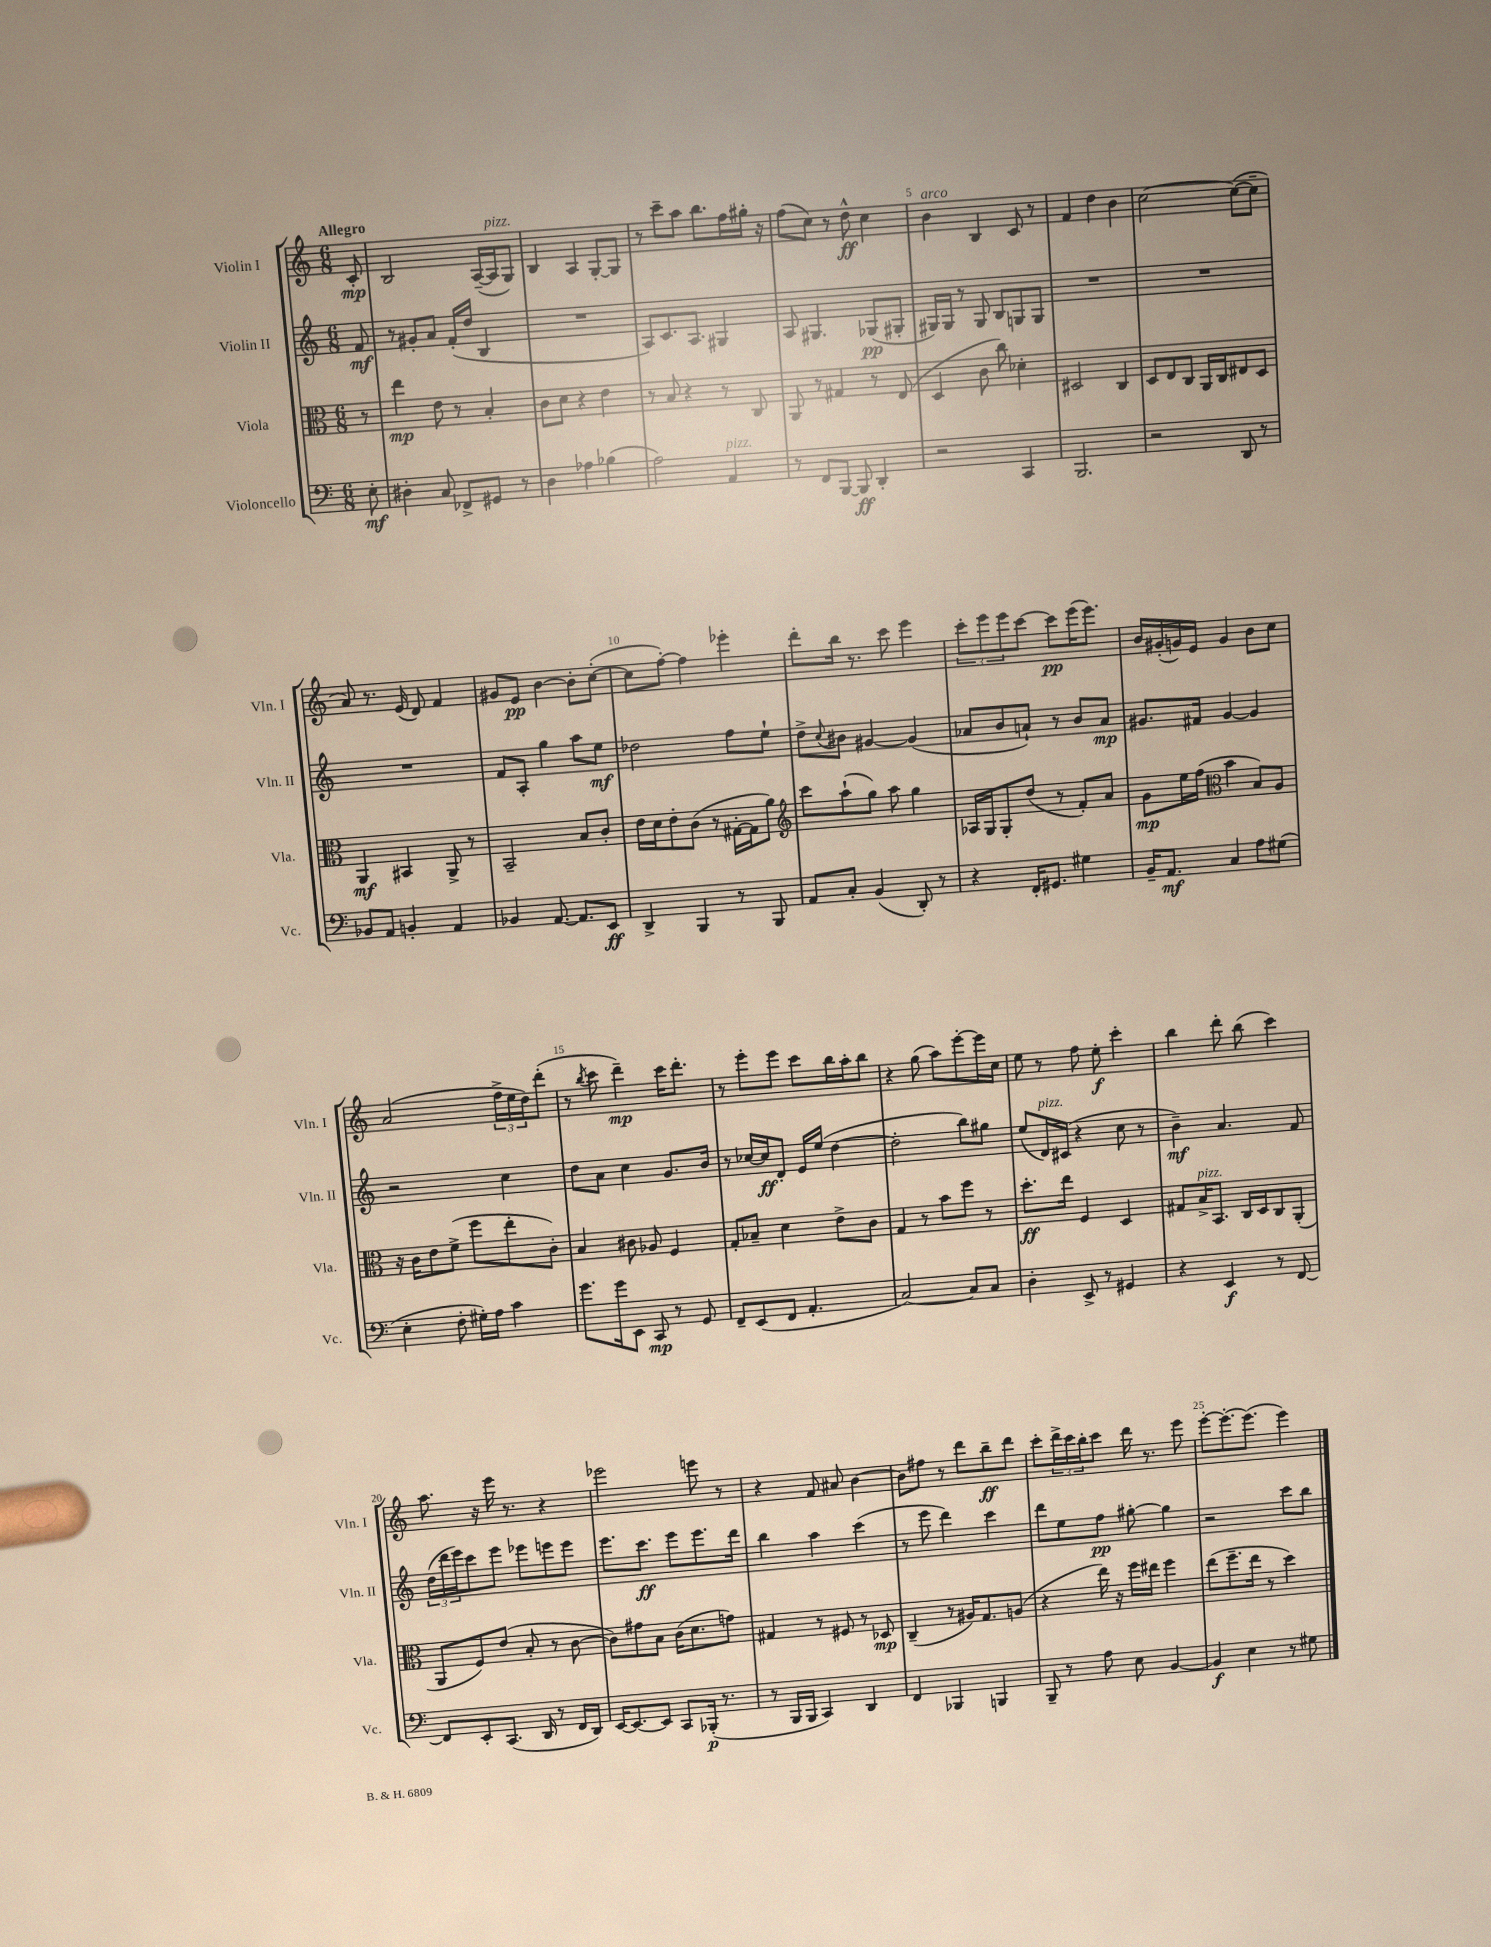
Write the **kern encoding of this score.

**kern	**dynam	**kern	**dynam	**kern	**dynam	**kern	**dynam
*part4	*part4	*part3	*part3	*part2	*part2	*part1	*part1
*staff4	*staff4	*staff3	*staff3	*staff2	*staff2	*staff1	*staff1
*I"Violoncello	*	*I"Viola	*	*I"Violin II	*	*I"Violin I	*
*I'Vc.	*	*I'Vla.	*	*I'Vln. II	*	*I'Vln. I	*
*clefF4	*	*clefC3	*	*clefG2	*	*clefG2	*
*k[]	*	*k[]	*	*k[]	*	*k[]	*
*M6/8	*	*M6/8	*	*M6/8	*	*M6/8	*
=	=	=	=	=	=	=	=
!	!	!	!	!	!	!LO:TX:a:B:t=Allegro	!
8E'\	mf	8r	.	8f/	mf	8c'/	mp
=1	=1	=1	=1	=1	=1	=1	=1
4D#X'\	.	4ee\	mp	8r	.	2B/	.
.	.	.	.	8g#X'/L	.	.	.
8C/	.	8e\	.	8a/J	.	.	.
8FF-X^/L	.	8r	.	(16f'/LL	.	.	.
.	.	.	.	16dd/JJ	.	.	.
8GG#X/J	.	4B'/	.	4B/	.	([16A~/LL	.
!	!	!	!	!	!	!LO:TX:a:i:t=pizz.	!
.	.	.	.	.	.	16A/J]	.
8r	.	.	.	.	.	8G/J)	.
=2	=2	=2	=2	=2	=2	=2	=2
4D\	.	8c\L	.	2.r	.	4B/	.
.	.	8d\J	.	.	.	.	.
4A-X\	.	4r	.	.	.	4A/	.
(4B-X\	.	4e\	.	.	.	[8G'/L	.
.	.	.	.	.	.	8G/J]	.
=3	=3	=3	=3	=3	=3	=3	=3
2A\)	.	8r	.	8A/L)	.	8r	.
.	.	8B/	.	8.c/	.	8ccc~\L	.
.	.	4r	.	.	.	8aa\J	.
.	.	.	.	8.A/J	.	.	.
.	.	.	.	.	.	8.bb\L	.
!LO:TX:a:i:t=pizz.	!	!	!	!	!	!	!
4AA/	.	8r	.	4G#X/	.	.	.
.	.	.	.	.	.	16ff\L	.
.	.	8C/	.	.	.	16gg#X'\JJ	.
.	.	.	.	.	.	16r	.
=4	=4	=4	=4	=4	=4	=4	=4
8r	.	8AA/	.	8A/	.	(8ff\L	.
8FF/L	.	8r	.	4.G#X/	.	8cc\J)	.
[8BBB/J	.	4G#X/	.	.	.	8r	.
8BBB/]	ff	.	.	.	.	8dd^^\	ff
4DD'/	.	8r	.	(8G-X/L	pp	4cc\	.
.	.	(8E/	.	8G#X'/J	.	.	.
=5	=5	=5	=5	=5	=5	=5	=5
!	!	!	!	!	!	!LO:TX:a:i:t=arco	!
2r	.	4D/	.	16G#X/LL)	.	4b\	.
.	.	.	.	16G#/JJ	.	.	.
.	.	.	.	8r	.	.	.
.	.	8c\	.	8G#/	.	4B/	.
.	.	8cc\)	.	8B/L	.	.	.
4CC/	.	4d-X'\	.	8Gn/	.	8c/	.
.	.	.	.	8G/J	.	8r	.
=6	=6	=6	=6	=6	=6	=6	=6
2.BBB/	.	2D#X/	.	2.r	.	4f/	.
.	.	.	.	.	.	4dd\	.
.	.	4C/	.	.	.	4b\	.
=7	=7	=7	=7	=7	=7	=7	=7
2r	.	8D/L	.	2.r	.	[2cc\	.
.	.	8E/	.	.	.	.	.
.	.	8C/J	.	.	.	.	.
.	.	16AA/LL	.	.	.	.	.
.	.	16C/J	.	.	.	.	.
8DD/	.	8E#X/	.	.	.	(8cc\L_	.
8r	.	8D/J	.	.	.	8cc~\J]	.
!!LO:LB:g=z
=8	=8	=8	=8	=8	=8	=8	=8
8BB-X/L	.	4AA/	mf	2.r	.	8a/)	.
8AA/J	.	.	.	.	.	8.r	.
4BBn'/	.	4BB#X/	.	.	.	.	.
.	.	.	.	.	.	(16e/	.
.	.	.	.	.	.	8d/)	.
4AA/	.	8AA^/	.	.	.	4f/	.
.	.	8r	.	.	.	.	.
=9	=9	=9	=9	=9	=9	=9	=9
4BB-X/	.	2BB~/	.	8f/L	.	8g#X/L	.
.	.	.	.	8A'/J	.	8e/J	pp
[8.AA/	.	.	.	4gg\	.	[4b\	.
8.AA/L]	.	.	.	.	.	.	.
.	.	8B/L	.	8aa\L	.	8b'\L]	.
8EE/J	ff	8c'/J	.	8ee\J	mf	([8cc'\J	.
=10	=10	=10	=10	=10	=10	=10	=10
4DD^/	.	16e\LL	.	2dd-X\	.	8cc\L]	.
.	.	16d\J	.	.	.	.	.
.	.	8e'\	.	.	.	[8ff'\J)	.
4BBB/	.	(8c\J	.	.	.	4ff\]	.
.	.	8r	.	.	.	.	.
8r	.	[16G#X'\LL	.	8ff\L	.	4eee-X'\	.
.	.	16G#\J]	.	.	.	.	.
8BBB/	.	8a\J)	.	8ee`\J	.	.	.
=11	=11	=11	=11	=11	=11	=11	=11
*	*	*clefG2	*	*	*	*	*
8AA/L	.	8ccc\L	.	8dd^\L	.	8ddd'\L	.
.	.	.	.	8qqcc/	.	.	.
8C'/J	.	(8aa`\	.	8b#X\J	.	16bb\Jk	.
.	.	.	.	.	.	8.r	.
(4BB/	.	8gg\J)	.	[4g#X/	.	.	.
.	.	8aa\	.	.	.	8ccc\	.
8DD'/)	.	4gg\	.	(4g#/]	.	4eee\	.
8r	.	.	.	.	.	.	.
=12	=12	=12	=12	=12	=12	=12	=12
4r	.	16A-X/LL	.	8a-X/L	.	12ccc'\L	.
.	.	16G/J	.	.	.	.	.
.	.	.	.	.	.	12eee\	.
.	.	8G'/	.	8b/	.	.	.
.	.	.	.	.	.	12eee\	.
16FF'/KL	.	(8dd/J	.	8an`/J)	.	[8ccc\J	.
8.GG#X/J	.	.	.	.	.	.	.
.	.	8r	.	8r	.	8ccc\L]	pp
4G#X\	.	8f'/L)	.	8b/L	.	(16eee\K	.
.	.	.	.	.	.	8.eee\J)	.
.	.	8a/J	.	8a/J	mp	.	.
=13	=13	=13	=13	=13	=13	=13	=13
16BB~/KL	.	8g\L	mp	8.g#X/L	.	16b/LL	.
8.AA/J	mf	.	.	.	.	(16g#X'/	.
.	.	16ee\L	.	.	.	16gn/)	.
.	.	(16ff\JJ	.	16f#X/Jk	.	16e/JJ	.
*	*	*clefC3	*	*	*	*	*
4C/	.	4b\	.	[4g#/	.	4g/	.
8A\L	.	8B/L)	.	4g#/]	.	8b\L	.
(8G#X\J	.	8A/J	.	.	.	8cc\J	.
!!LO:LB:g=z
=14	=14	=14	=14	=14	=14	=14	=14
4E'\	.	16r	.	2r	.	(2a/	.
.	.	16c\KL	.	.	.	.	.
.	.	8e\	.	.	.	.	.
8F'\	.	(8f^\J	.	.	.	.	.
16G#X'\LL)	.	8ff\L	.	.	.	.	.
16A\JJ	.	.	.	.	.	.	.
4c\	.	8ee'\	.	4cc\	.	24ff^\LL	.
.	.	.	.	.	.	24ee\	.
.	.	.	.	.	.	24dd\J)	.
.	.	8c'\J)	.	.	.	(8ddd'\J	.
=15	=15	=15	=15	=15	=15	=15	=15
8.g\L	.	4B/	.	8dd\L	.	8r	.
.	.	.	.	.	.	8qbb/	.
.	.	.	.	8a\J	.	8ccc\	.
16g\k	.	.	.	.	.	.	.
8EE\J	.	8c#X\	.	4cc\	.	4ddd~\)	mp
8CC/	mp	8A-X/	.	.	.	.	.
8r	.	4F/	.	8.g/L	.	16ccc\KL	.
.	.	.	.	.	.	8.ddd'\J	.
8GG/	.	.	.	.	.	.	.
.	.	.	.	16b/Jk	.	.	.
=16	=16	=16	=16	=16	=16	=16	=16
8FF~/L	.	8G'/L	.	8r	.	8r	.
(8EE/	.	8B-X~/J	.	[16cc-X/LL	.	8eee'\L	.
.	.	.	.	16cc-/J]	ff	.	.
8FF/J	.	4d\	.	8d'/J	.	8eee\J	.
4.AA'/	.	.	.	16e/LL	.	8ccc\L	.
.	.	.	.	(16ee/JJ	.	.	.
.	.	8e^\L	.	[4dd\	.	16bb\L	.
.	.	.	.	.	.	16aa'\J	.
.	.	8c\J	.	.	.	8bb\J	.
=17	=17	=17	=17	=17	=17	=17	=17
[2C/)	.	4G/	.	2dd'\]	.	4r	.
.	.	8r	.	.	.	(8gg\	.
.	.	8b\L	.	.	.	8aa\L)	.
8C/L]	.	8ff\J	.	8bb\L)	.	[8eee'\	.
8C/J	.	8r	.	8gg#X\J	.	16eee\L]	.
.	.	.	.	.	.	16cc\JJ	.
=18	=18	=18	=18	=18	=18	=18	=18
4D'\	.	8.dd'\L	ff	(8ee/L	.	8ee\	.
!	!	!	!	!LO:TX:a:i:t=pizz.	!	!	!
.	.	.	.	16d/L)	.	8r	.
.	.	16ee\Jk	.	(16c#X/JJ	.	.	.
8EE^/	.	4F/	.	4r	.	8ff\	.
8r	.	.	.	.	.	8ee'\	f
4GG#X/	.	4D/	.	8cc\	.	4ccc'\	.
.	.	.	.	8r	.	.	.
=19	=19	=19	=19	=19	=19	=19	=19
4r	.	8G#X/L	.	4b~\)	mf	4bb\	.
!	!	!LO:TX:a:i:t=pizz.	!	!	!	!	!
.	.	16B^/K	.	.	.	.	.
.	.	8.BB/J	.	.	.	.	.
4EE/	f	.	.	4.a/	.	8ddd'\	.
.	.	16C/LL	.	.	.	(8bb\	.
.	.	16D/J	.	.	.	.	.
8r	.	8C/	.	.	.	4ccc\)	.
[8FF/	.	(8AA'/J	.	8f/	.	.	.
!!LO:LB:g=z
=20	=20	=20	=20	=20	=20	=20	=20
8FF/L]	.	8AA/L	.	(24dd\LL	.	8.aa\	.
.	.	.	.	24ddd\	.	.	.
.	.	.	.	24eee\J)	.	.	.
8EE'/	.	8F/)	.	8ccc\	.	.	.
.	.	.	.	.	.	16r	.
(8.CC/J	.	(8e/J	.	8eee\J	.	16eee\	.
.	.	.	.	.	.	8.r	.
.	.	8B'/	.	8eee-X\L	.	.	.
16DD/	.	.	.	.	.	.	.
8r	.	8r	.	8eeen\	.	4r	.
16FF/LL	.	[8c\	.	8eee\J	.	.	.
16DD/JJ)	.	.	.	.	.	.	.
=21	=21	=21	=21	=21	=21	=21	=21
[16EE/KL	.	8c\L])	.	8.eee\L	.	2eee-X\	.
8.EE/_	.	.	.	.	.	.	.
.	.	8g#X\	.	.	.	.	.
.	.	.	.	8.ccc\J	ff	.	.
8EE/J]	.	8B\J	.	.	.	.	.
8CC/L	.	(16c\KL	.	8eee\L	.	.	.
.	.	8.d\	.	.	.	.	.
(16BBB-X'/Jk	p	.	.	8.eee\	.	8eeen\	.
8.r	.	.	.	.	.	.	.
.	.	8gn\J)	.	.	.	8r	.
.	.	.	.	16ddd\Jk	.	.	.
=22	=22	=22	=22	=22	=22	=22	=22
8r	.	4G#X/	.	4bb\	.	4r	.
16BBB/LL	.	.	.	.	.	.	.
16BBB/JJ	.	.	.	.	.	.	.
4CC/)	.	8r	.	4aa\	.	8f/	.
.	.	8F#X/	.	.	.	8a#X/	.
4DD/	.	8r	.	(4ccc\	.	[4b\	.
.	.	8D-X/	mp	.	.	.	.
=23	=23	=23	=23	=23	=23	=23	=23
4FF/	.	(4C~/	.	8r	.	8b\L]	.
.	.	.	.	8eee\	.	8ff#X\J	.
4BBB-X/	.	8r	.	4ddd\)	.	8r	.
.	.	16A#X/KL)	.	.	.	8ddd\L	.
.	.	8.G/	.	.	.	.	.
4BBBn/	.	.	.	4ccc\	.	8bb~\	ff
.	.	(8An/J	.	.	.	8ddd\J	.
=24	=24	=24	=24	=24	=24	=24	=24
8BBB~/	.	4r	.	8ddd\L	.	8ccc'\L	.
8r	.	.	.	8ee\	.	24ddd^\L	.
.	.	.	.	.	.	24ccc\	.
.	.	.	.	.	.	24bb'\J	.
8A\	.	16ee\)	.	8ff\J	pp	8ccc\J	.
.	.	16r	.	.	.	.	.
8E\	.	16ff\LL	.	[8gg#X'\	.	16ddd\	.
.	.	16ee#X\JJ	.	.	.	8.r	.
[4BB/	.	4ff\	.	4gg#\]	.	.	.
.	.	.	.	.	.	8eee\	.
=25	=25	=25	=25	=25	=25	=25	=25
4BB/]	f	(8ee\L	.	2r	.	[8eee'\L	.
.	.	8.ff~\	.	.	.	8.eee'\_	.
4E\	.	.	.	.	.	.	.
.	.	16ee\Jk	.	.	.	(8.eee\J]	.
.	.	8r	.	.	.	.	.
8r	.	4dd\)	.	8ccc\L	.	4eee\)	.
8G#X\	.	.	.	8bb\J	.	.	.
==	==	==	==	==	==	==	==
*-	*-	*-	*-	*-	*-	*-	*-
